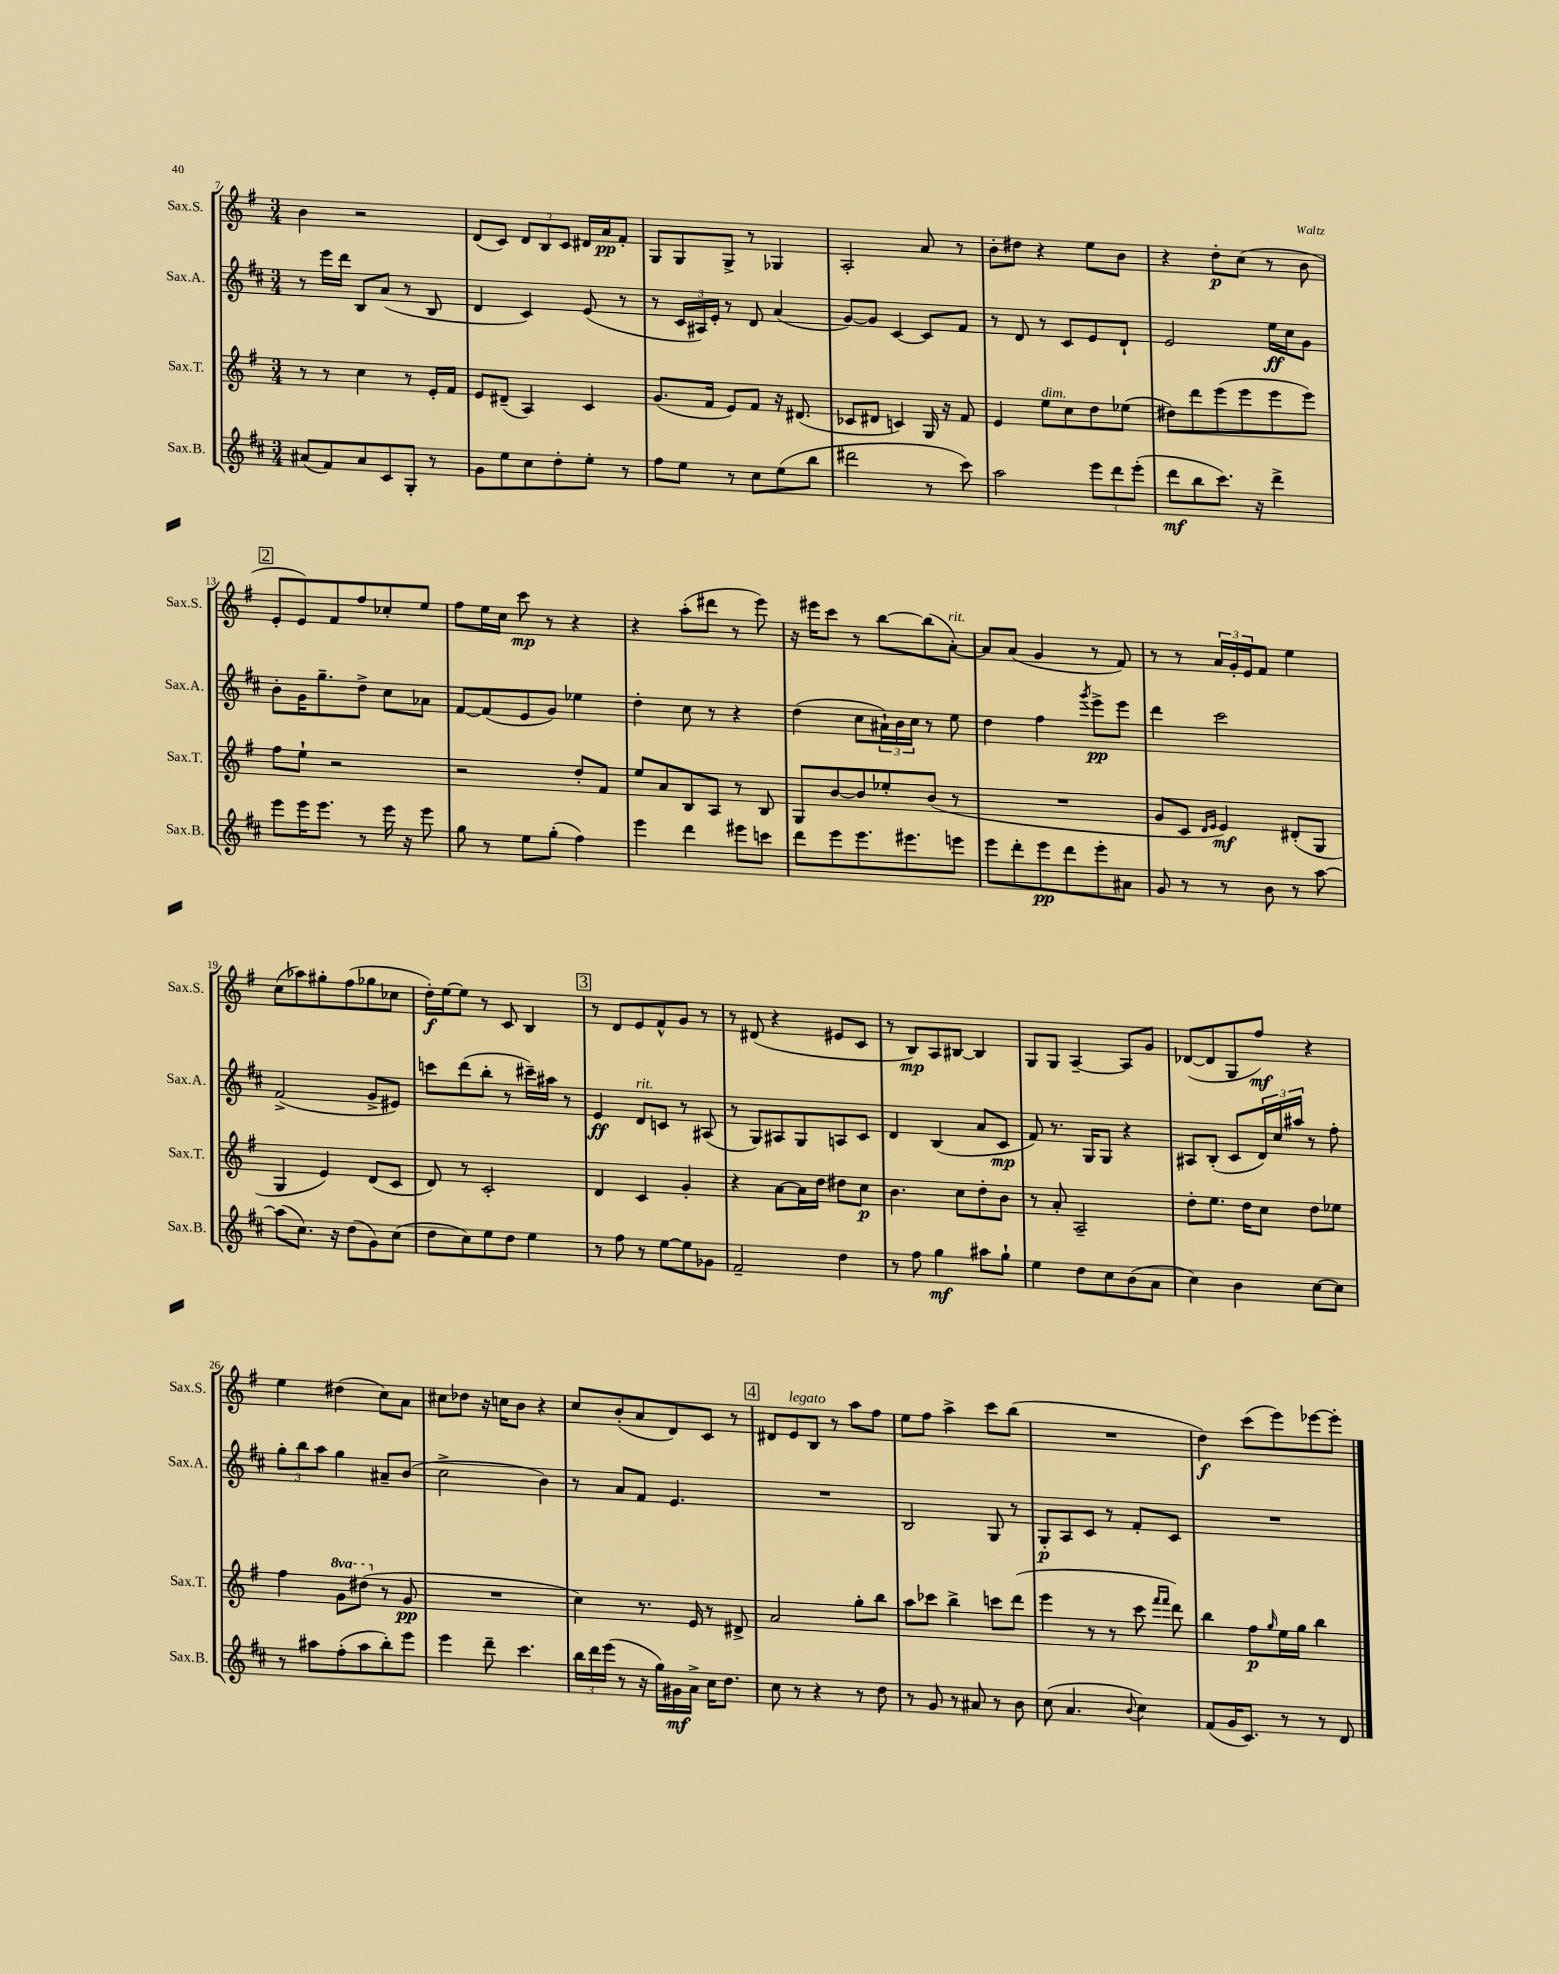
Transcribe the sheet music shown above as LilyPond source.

<<
\new StaffGroup <<
\new Staff = "s0" \with { instrumentName = "Sax.S." shortInstrumentName = "Sax.S." } {
    \clef treble \key g \major \numericTimeSignature \time 3/4
    b'4 r2 |
    d'8( c'8) \tuplet 3/2 { d'8 b8 c'8 } dis'16 a'16\pp fis'8-. |
    g8 g8 g8-> r8 ges4 |
    a2-. a'8 r8 |
    b'8-. dis''8 r4 e''8 b'8 |
    r4 d''8-.\p c''8( r8 b'8 |
    \mark \markup { \box "2" } e'8-. e'8) fis'8 fis''8 ces''8-. e''8 |
    fis''8 e''16 c''16 c'''8\mp r8 r4 |
    r4 a''8-.( dis'''8 r8 e'''8) |
    r16 eis'''16 c'''8 r8 b''8~ b''8( a'8~-.^\markup { \italic "rit." }) |
    a'8 a'8( g'4 r8 fis'8) |
    r8 r8 \tuplet 3/2 { a'16 g'16-. e'16 } fis'8 e''4 |
    c''8( aes''8) gis''8-. fis''8( ges''8 ces''8 |
    d''16-.\f) e''16~ e''8 r8 c'8 b4 |
    \mark \markup { \box "3" } r8 d'8 e'8 fis'8-^ g'8 r8 |
    r8 dis'8( r4 eis'8 c'8 |
    r8 b8\mp) a8 bis8~ bis4 |
    g8 g8 a4~-- a8 g'8 |
    des'8~( des'8 g8 fis''8\mf) r4 |
    e''4 dis''4( c''8) a'8 |
    cis''8 des''8 r16 c''16 b'8 r4 |
    c''8 b'8-.( a'8 d'8) c'8 r8 |
    \mark \markup { \box "4" } dis'8 e'8^\markup { \italic "legato" } b8 r8 a''8 fis''8 |
    e''8 fis''8 a''4-> c'''8 b''8( |
    R2. |
    d''4\f) c'''8( e'''8) ees'''8~ ees'''8-. \bar "|." |
}
\new Staff = "s1" \with { instrumentName = "Sax.A." shortInstrumentName = "Sax.A." } {
    \clef treble \key d \major \numericTimeSignature \time 3/4
    r8 e'''16 d'''16 b8 a'8( r8 b8 |
    d'4 cis'4) e'8( r8 |
    r8 \tuplet 3/2 { cis'16 ais16) e'16-. } r8 d'8 a'4( |
    g'8~) g'8 cis'4~ cis'8 fis'8 |
    r8 d'8 r8 cis'8 e'8 d'8-! |
    e'2 e''16\ff cis''16 g'8 |
    \mark \markup { \box "2" } b'8-. g'16 g''8.-- d''8-> cis''8 aes'8 |
    fis'8~ fis'8( e'8 g'8) ees''4 |
    d''4-. cis''8 r8 r4 |
    d''4( cis''8 \tuplet 3/2 { ais'16-!) b'16 cis''16 } r8 e''8 |
    d''4 fis''4 \acciaccatura { g'''8 } e'''8->\pp e'''8 |
    d'''4 cis'''2 |
    fis'2->( g'8-> eis'8) |
    c'''8 d'''8( b''8-. r8 cis'''16--) ais''16 r8 |
    \mark \markup { \box "3" } e'4\ff d'8^\markup { \italic "rit." } c'8 r8 ais8( |
    r8 g8) ais8 g8 a8 cis'8 |
    d'4 b4( a'8 cis'8\mp |
    fis'8) r8. g16 g8 r4 |
    ais8 b8-.( cis'8 \tuplet 3/2 { d'16) cis''16 ais''16 } r8 fis''8-. |
    \tuplet 3/2 { g''8-. b''8 a''8 } g''4 ais'8-- b'8( |
    cis''2-> b'4) |
    r8 a'8 fis'8 e'4. |
    \mark \markup { \box "4" } R2. |
    b2 g8 r8 |
    g8-.\p a8 cis'8 r8 fis'8-. cis'8 |
    R2. \bar "|." |
}
\new Staff = "s2" \with { instrumentName = "Sax.T." shortInstrumentName = "Sax.T." } {
    \clef treble \key g \major \numericTimeSignature \time 3/4 \set Staff.ottavationMarkups = #ottavation-simple-ordinals
    r8 r8 c''4 r8 e'16-. fis'16 |
    e'8 dis'8--( a4) c'4 |
    g'8.( fis'16 e'8) fis'8 r16 dis'8.( |
    ces'8 dis'8 c'4) g16 r16 fis'8 |
    e'4 e''8^\markup { \italic "dim." } c''8 d''8 ees''8( |
    dis''8) d'''8 e'''8( e'''8 e'''8 e'''8) |
    \mark \markup { \box "2" } fis''8 e''8-! r2 |
    r2 d''8-. fis'8 |
    e''8 a'8 b8 a8 r8 b8 |
    g8 b'8~ b'8 ees''8-. b'8( r8 |
    R2. |
    g'8 c'8 \grace { d'16 e'16 } e'4\mf) dis'8-.( g8 |
    g4 e'4) d'8( c'8 |
    d'8) r8 c'2-. |
    \mark \markup { \box "3" } d'4 c'4 g'4-. |
    r4 a'8~ a'16 d''16 dis''8 c''8\p |
    b'4. c''8 d''8-. b'8 |
    r8 a'8-. a2-- |
    d''8-. e''8. d''16 c''8 d''8 ees''8 |
    fis''4 \ottava #1 g''8 dis'''8( \ottava #0 r8 g'8\pp |
    R2. |
    c''4) r8. e'16 r8 dis'8-> |
    \mark \markup { \box "4" } a'2 g''8-. b''8 |
    a''8 ces'''8 b''4-> c'''8 d'''8( |
    e'''4 r8 r8 c'''8 \grace { fis'''16 fis'''16 } d'''8) |
    b''4 fis''8\p \grace { g''16 } e''16 g''16 b''4 \bar "|." |
}
\new Staff = "s3" \with { instrumentName = "Sax.B." shortInstrumentName = "Sax.B." } {
    \clef treble \key d \major \numericTimeSignature \time 3/4
    ais'8( fis'8) ais'8 cis'8 g8-. r8 |
    g'8 e''8 cis''8 d''8-. e''8-. r8 |
    fis''8 e''8 r8 cis''8 e''8( b''8 |
    dis'''2 r8 cis'''8) |
    a''2 \tuplet 3/2 { e'''8 d'''8 e'''8-.( } |
    d'''8\mf b''8 cis'''8.) r16 d'''4-> |
    \mark \markup { \box "2" } e'''8 e'''16 e'''8. r8 e'''16 r16 e'''8 |
    g''8 r8 e''8 g''8-.( fis''4) |
    e'''4 d'''4 eis'''8 c'''8 |
    d'''8 e'''8 e'''8. eis'''8. e'''8 |
    e'''8 d'''8-. e'''8\pp d'''8 e'''8-. ais'8 |
    g'8 r8 r8 b'8 r8 a''8~ |
    a''8( cis''8.) r16 d''8( g'8) cis''8( |
    d''8 cis''8) e''8 d''8 e''4 |
    \mark \markup { \box "3" } r8 fis''8 r8 e''8~ e''8 ges'8 |
    fis'2-- d''4 |
    r8 fis''8 g''4\mf ais''8 g''8-! |
    e''4 d''8 cis''8 b'8( a'8 |
    cis''4) b'4 cis''8~ cis''8 |
    r8 ais''8 fis''8-.( ais''8 b''8-.) e'''8 |
    e'''4 d'''8-- cis'''4. |
    \tuplet 3/2 { b''16 d'''16 e'''16( } r8 r16 g''16) gis'16\mf a'16-> cis''16 d''8. |
    \mark \markup { \box "4" } cis''8 r8 r4 r8 d''8 |
    r8 g'8 r8 ais'8 r8 b'8 |
    cis''8( a'4. \appoggiatura { b'8 } cis''4) |
    fis'8( g'16 cis'8.) r8 r8 d'8 \bar "|." |
}
>>
>>
\layout { \context { \Score currentBarNumber = #7 } }
